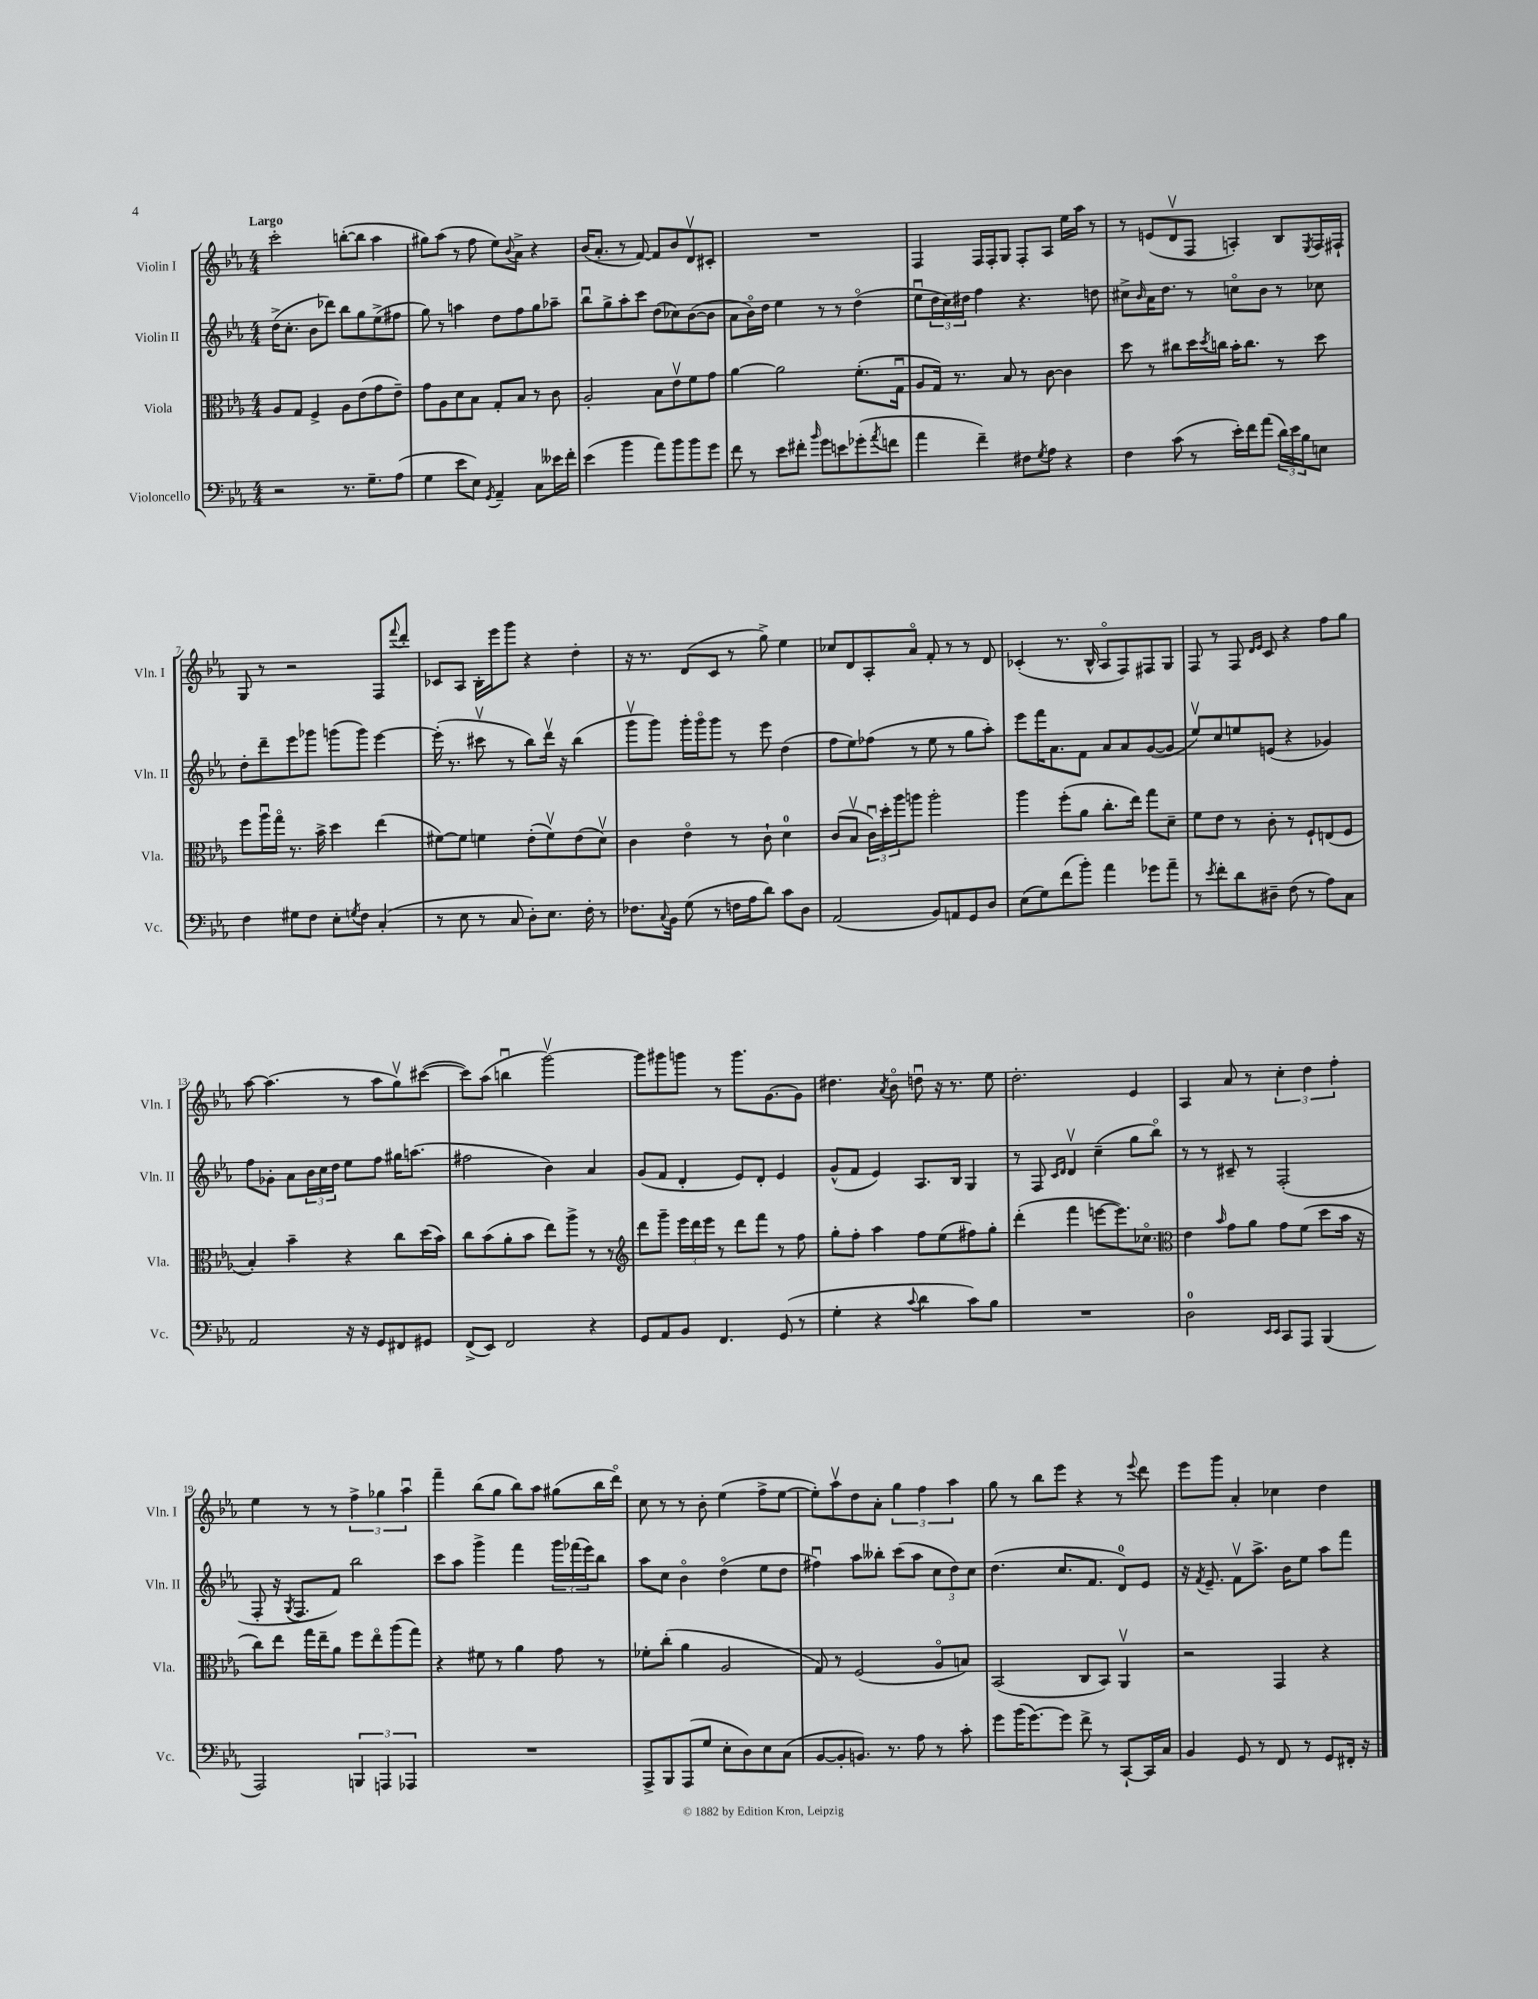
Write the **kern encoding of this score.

**kern	**kern	**kern	**kern
*staff4	*staff3	*staff2	*staff1
*clefF4	*clefC3	*clefG2	*clefG2
*k[b-e-a-]	*k[b-e-a-]	*k[b-e-a-]	*k[b-e-a-]
*M4/4	*M4/4	*M4/4	*M4/4
2r	8A-/L	(16dd^\LK	2ccc'\
.	.	8.cc'\J	.
.	8G/J	.	.
.	4F^/	8b-\L	.
.	.	8ddd-\J)	.
8.r	8A-\L	8bb-\L	([8bb'\L
.	(8e-\	8gg\	8bb\]J
8.G~\L	.	.	.
.	8g\	(8ee-^\	4aa-\
(8A-\J	8e-~\J)	8ff#\J	.
=	=	=	=
4G\	8g\L	8gg\)	8gg#\L)
.	8A-\	8r	(8aa-\J
8e-\L	8d\	4aa\	8r
8E-\J)	8B-\J	.	8ff\
8qGG/	.	.	.
4AA-~/	8G'/L	8dd\L	8ee-\L)
.	.	.	8qqb-/
.	8B-/J	8ff\	8a-^\J
8C\L	8r	8gg\	4r
16e--\L	8c\	8aa-~\J	.
16f'\JJ	.	.	.
=	=	=	=
(4e-\	2A-'/	8bb-u\L	(16b-/LK
.	.	.	8.a-'/J
.	.	8gg^\	.
4b-\	.	8aa-'\	8r
.	.	8ccc\J	[8f/)
8a-\L)	8B-\L	(8dd\L	8f/]L
8b-\	8e-v\	8cc-\)	8b-/
8b-\	8f\	([8b-\	8dv/
8g\J	8g\J	8b-\]J	8c#'/J
=	=	=	=
8f\	[4a-\	8a-\L	1r
8r	.	16b-o\L)	.
.	.	16dd\JJ	.
8e-\L	2a-\]	4ee-\	.
8f#'\J	.	.	.
16qqb-/	.	.	.
8g\L	.	8r	.
8e\	.	8r	.
(8g-'\	(8.f'\L	(4ddo\	.
8qa-/	.	.	.
8f\J	.	.	.
.	16Gu\Jk	.	.
=	=	=	=
4a-\	8A-/L	8ee-u\L	4F/
.	16G/Jk)	24dd\L	.
.	.	24cc\)	.
.	8.r	.	.
.	.	24dd#\JJ	.
4f~\)	.	4ff\	16F/LL
.	.	.	16F'/J
.	8B-/	.	8G/J
8F#\L	8r	4.r	8F'/L
8qG/	.	.	.
8A-\J	[8c\	.	8A-/J
4r	4c\]	.	16ee-\LL
.	.	.	16aa-\JJ
.	.	8dd\	8r
=	=	=	=
4F\	8dd\	8cc#^\L	8r
.	.	16qqb-/	.
.	8r	16a-\K	(8e/L
.	.	8.dd\J	.
(8c\	8cc#\L	.	8dv/
8r	16dd\L	8r	8F/J
.	8qdd/	.	.
.	16cc\JJ	.	.
16e-'\LL)	16b-'\LK	8cco\L	4A'/)
16f\J	8.cc\J	.	.
(8a-\J	.	8b-\J	.
24d\LL)	8r	8r	8B-/L
24e-\	.	.	.
24B-\J	.	.	.
.	.	.	8qE-/
8E\J	8dd\	8cc-\	16F/L
.	.	.	16F#`/JJ
=	=	=	=
4F\	8ff\L	8dd'\L	8G/
.	16aa-u\L	8ddd~\	8r
.	16ggo\JJ	.	.
8G#\L	8.r	8eee-\	2r
8F\J	.	8ggg-\J	.
.	16b-^\	.	.
8E-'\L	4dd\	(8ggg\L	.
8qG/	.	.	.
8F\J	.	8ggg\J)	.
(4C'/	(4ee-\	[4eee-\	8F/L
.	.	.	8qqfff/
.	.	.	8ddd'/J
=	=	=	=
8r	[8f#\L)	(16eee-'\]	8c-/L
.	.	8.r	.
8E-\	8f#\]J	.	8A-/J
8r	4f\	8ccc#v\	16B-'\LL
.	.	.	16eee-\J
8C/	.	8r	8ggg\J
8D'\L)	(8e-'\L	8bb-\L)	4r
8.E-\J	8fv\)	16dddv\Jk	.
.	.	16r	.
.	(8e-\	(4bb-\	4dd'\
16F'\	.	.	.
8r	8dv\J)	.	.
=	=	=	=
8.F-\L	4c\	8gggv\L	16r
.	.	.	8.r
.	.	8ggg\J)	.
8qqC/	.	.	.
16BB-\Jk	.	.	.
(8G\	4e-o\	16ggg'\LL	(8d/L
.	.	16gggo\J	.
8r	.	8ggg\J	8c/J
16F\LL	8r	8r	8r
16A-\J	.	.	.
8d\J)	8c`\	8eee-\	8gg^\)
8c\L	4d\	(4dd\	4ee-\
8D\J	.	.	.
=	=	=	=
(2AA-/	(8c/L	8ff\L	8cc-/L
.	8B-v/J	8ee-\)	8d/
.	24cu\LL)	(8ff-\J	8A-'/
.	24dd'\	.	.
.	24aa-\J	.	.
.	8aa\J	8r	8a-o/J
8BB-/L)	2aa'\	8ee-\	8f'/
8AA/	.	8r	8r
8GG/	.	8gg\L	8r
8D/J	.	8aa-'\J)	8d/
=	=	=	=
(8E-\L	4aa-\	8eee-\L	(4c-'/
8G\)	.	16fff\K	.
.	.	8.a-\	.
(8f\	(8ff'\L	.	8.r
8b-'\J)	8a-\J	8f\J	.
.	.	.	16B-^^/
4a-\	8.cc'\L	8a-/L	8A-o/L
.	.	8a-/	8F/)
.	16ee-\Jk)	.	.
8g-\L	8gg\L	([8g/	8F#/
8a-~\J	8d~\J	8g/]J	8G/J
=	=	=	=
8r	8f\L	8ee-v/L)	8F/
8qe-/	.	.	.
8f'\L	8e-\J	8cc/	8r
8d\	8r	8ee/	8F/
.	.	.	16qqd/LL
.	.	.	16qqe-/JJ
8D#~\J	8c'\	(8e/J	8c/
(8F\	8r	4r	4r
8r	8F`/L	.	.
8A-\L)	(8E/	4g-/)	8ff\L
8C\J	8F/J	.	8gg\J
=	=	=	=
2AA-/	4B-'/)	8ff\L	[8aa-\
.	.	8g-'\J	(4.aa-\]
.	4b-~\	8a-\L	.
.	.	24b-\L	.
.	.	24cc\	.
.	.	24dd\JJ	.
16r	4r	8ee-\L	8r
16r	.	.	.
8GG/L	.	8ff\J	8aa-\L
8FF#/	8cc\L	16gg#\LK	8ggv\)
.	.	(8.aa\J	.
8GG#/J	(16dd\L	.	([8ccc#\J
.	16b-\JJ)	.	.
=	=	=	=
(8FF^/L	8cc\L	2ff#\	8ccc#\]L)
8EE-/J)	(8b-\	.	(8aa-\J
2FF/	8a-'\	.	4bbu\
.	8b-\J	.	.
.	8ee-\L)	4b-\)	[2gggv\)
.	8aa-^\J	.	.
4r	8r	4a-/	.
.	8r	.	.
=	=	=	=
*	*clefG2	*	*
8GG/L	8ddd\L	(8g/L	8ggg\]L
8AA-/	8ggg~\J	8f/J	8ggg#\
8BB-/J	24eee-\LL	4d'/	8ggg\J
.	24ddd\	.	.
.	24eee-\JJ	.	.
4.FF/	8r	.	8r
.	8ddd\L	8e-/L)	8.ggg\L
.	8fff\J	8d'/J	.
.	.	.	[8.g\
(8GG/	8r	4e-/	.
8r	8ff\	.	8g\]J
=	=	=	=
4G'\	8gg'\L	(8g^^/L	4.dd#\
.	8ff'\J	8f/J	.
4r	4aa-\	4e-/)	.
.	.	.	8qa-/
.	.	.	8b-o\
8qqc/	.	.	.
4d\	8ff\L	8.A-/L	8ddu\
.	(8ee-\	.	16r
.	.	16B-/Jk	8.r
8c\L)	8ff#\)	4G/	.
8B-\J	8gg'\J	.	8ee-\
=	=	=	=
1r	(4ddd'\	8r	2.dd'\
.	.	8F/	.
.	.	16qqc/LL	.
.	.	16qqd/JJ	.
.	4fff\	4dv/	.
.	[8eee\L	(4cc~\	.
.	8.eee\])	.	.
.	.	8gg\L	4e-/
.	8.cc-o\J	.	.
.	.	8bb-o\J)	.
=	=	=	=
*	*clefC3	*	*
2D\	4e-\	8r	4A-/
.	.	8r	.
.	16qqb-/	.	.
.	8g\L	8c#~/	8a-/
.	8a-\J	8r	8r
16qqEE-/LL	.	.	.
16qqEE-/JJ	.	.	.
8CC/L	8g\L	(2F'/	6cc'\
8AAA-/J	(8f\J	.	.
.	.	.	6dd\
(4BBB-/	8dd\L	.	.
.	.	.	6ff'\
.	16b-\Jk	.	.
.	16r	.	.
=	=	=	=
2AAA-/)	8cc\L)	8F'/	4ee-\
.	8ee-\J	16r	.
.	.	8qG/	.
.	.	8.F/L	.
.	16gg\LL	.	8r
.	16ee-~\J	.	.
.	8a-\J	8f/J)	8r
6BBB/	8ff\L	2bb-\	6ff^\
.	8ee-o\	.	.
6AAA/	.	.	6gg-\
.	(8aa-\	.	.
6AAA-/	.	.	6aa-u\
.	8gg\J)	.	.
=	=	=	=
1r	4r	8ccc\L	4fff~\
.	.	8aa-\J	.
.	8f#\	4ggg^\	(8bb-\L
.	8r	.	8gg\J
.	4a-\	4fff\	8bb-\L)
.	.	.	8aa-\J
.	8g\	24ggg\LL	(8gg#\L
.	.	(24fff-\	.
.	.	24eee-\J)	.
.	8r	8bb-\J	16bb-\L
.	.	.	16dddo\JJ)
=	=	=	=
8AAA-^/L	8f-'\L	8aa-\L	8cc\
8BBB-/	(8cc'\J	8cc\J	8r
(8AAA-/	4a-\	4b-o\	8r
8G/J	.	.	8b-'\
8E-'\L	2A-/	(4ddo\	(4ee-\
8D\)	.	.	.
8E-\	.	8ee-\L	8ff^\L
(8C\J	.	8dd\J	[8ee-\J
=	=	=	=
[8BB-/L	8G/)	4ff#u\)	8ee-'\]L)
8BB-'/]	8r	.	8aa-v\
8.BB/J)	(2F/	8aa-\L	8dd\
.	.	8bb--'\J	8a-'\J
8.r	.	.	.
.	.	(8ccc\L	6gg\
8A-\	.	8aa-\J	.
.	.	.	6ff\
8r	8A-o/L	12cc\L	.
.	.	12dd\)	6aa-\
8c'\	8B/J)	.	.
.	.	12cc\J	.
=	=	=	=
8g\L	(2BB-/	(4.dd\	8gg\
(16b-\K	.	.	8r
[8.g\)	.	.	.
.	.	.	8bb-\L
8g\]J	.	8.cc/L	8eee-\J
8f^\	8C/L	.	4r
.	.	8.f/J	.
8r	8BB-/J)	.	.
[8CC`/L	4AA-v/	8d/L)	8r
.	.	.	8qqeee-/
16CC/]L	.	8e-/J	8ddd\
16C/JJ	.	.	.
=	=	=	=
4BB-/	2r	16r	8eee-\L
.	.	8qf/	.
.	.	8.e-~/	.
.	.	.	8ggg\J
8GG/	.	8fv\L	4a-'/
8r	.	8.aa-^\J	.
8FF/	4GG/	.	4cc-\
.	.	16b-\LK	.
8r	.	8ee-\J	.
8GG/L	4r	8aa-\L	4dd\
16FF#'/Jk	.	8fff\J	.
16r	.	.	.
==	==	==	==
*-	*-	*-	*-
